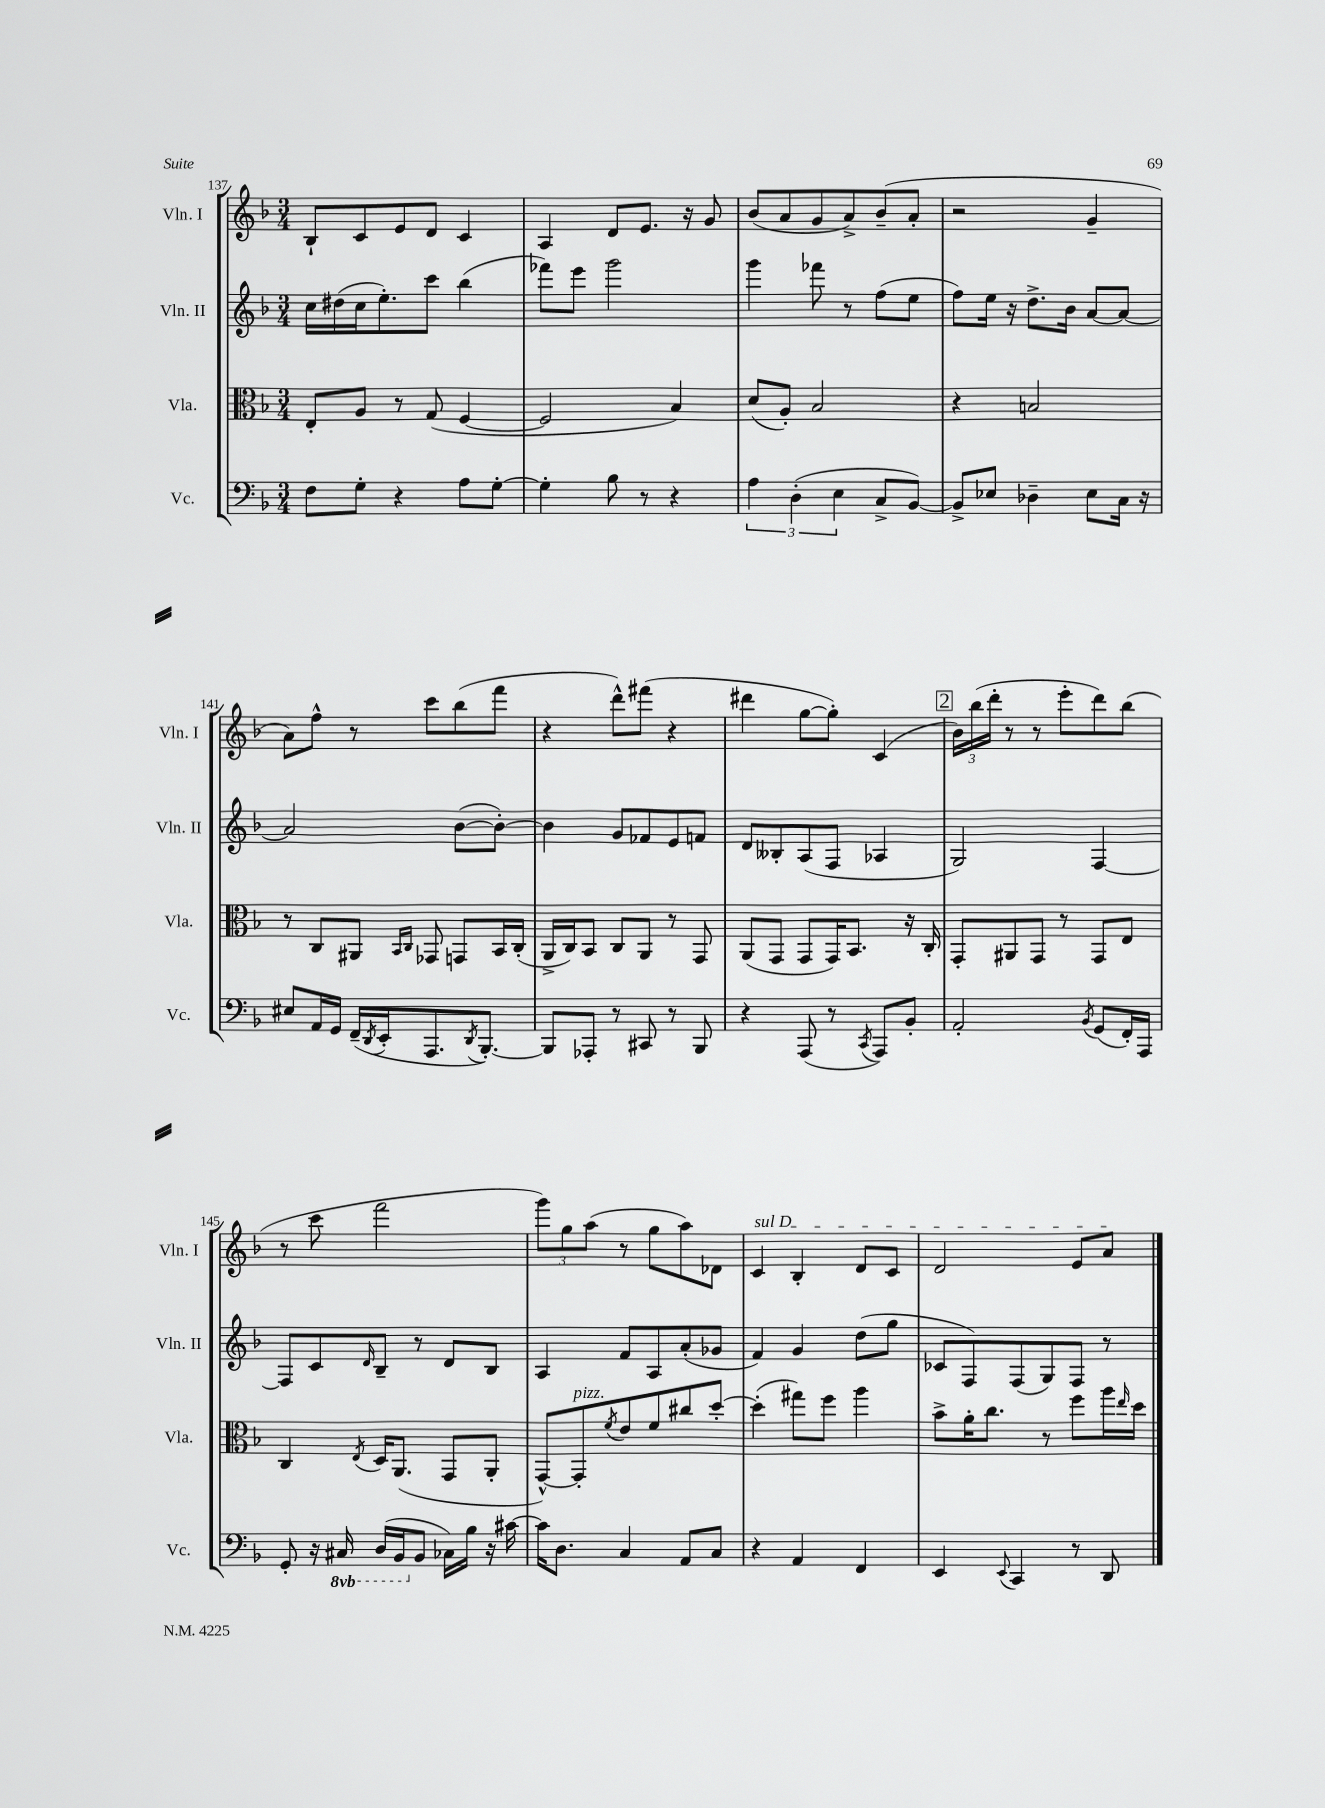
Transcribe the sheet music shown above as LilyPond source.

<<
\new StaffGroup <<
\new Staff = "s0" \with { instrumentName = "Vln. I" shortInstrumentName = "Vln. I" } {
    \clef treble \key f \major \numericTimeSignature \time 3/4
    bes8-! c'8 e'8 d'8 c'4 |
    a4 d'8 e'8. r16 g'8 |
    bes'8( a'8 g'8 a'8->) bes'8--( a'8-. |
    r2 g'4-- |
    a'8) f''8-^ r8 c'''8 bes''8( f'''8 |
    r4 d'''8-^) fis'''8( r4 |
    dis'''4 g''8~ g''8-.) c'4( |
    \mark \markup { \box "2" } \tuplet 3/2 { bes'16) bes''16( d'''16-. } r8 r8 e'''8-. d'''8) bes''8( |
    r8 c'''8 f'''2 |
    \tuplet 3/2 { g'''8) g''8 a''8( } r8 g''8 a''8) des'8 |
    \once \override TextSpanner.bound-details.left.text = \markup { \italic "sul D" } c'4\startTextSpan bes4-. d'8 c'8 |
    d'2 e'8 a'8\stopTextSpan \bar "|." |
}
\new Staff = "s1" \with { instrumentName = "Vln. II" shortInstrumentName = "Vln. II" } {
    \clef treble \key f \major \numericTimeSignature \time 3/4
    c''16 dis''16( c''16 e''8.-.) c'''8 bes''4( |
    fes'''8) e'''8 g'''2 |
    g'''4 fes'''8 r8 f''8( e''8 |
    f''8) e''16 r16 d''8.-> bes'16 a'8~ a'8~ |
    a'2 bes'8~( bes'8~-.) |
    bes'4 g'8 fes'8 e'8 f'8 |
    d'8 beses8-. a8( f8 aes4 |
    \mark \markup { \box "2" } g2) f4~ |
    f8 c'8 \grace { d'16 } bes8-- r8 d'8 bes8 |
    a4 f'8 a8 a'8-.( ges'8 |
    f'4) g'4 d''8( g''8 |
    ces'8 f8) f8( g8) f8 r8 \bar "|." |
}
\new Staff = "s2" \with { instrumentName = "Vla." shortInstrumentName = "Vla." } {
    \clef alto \key f \major \numericTimeSignature \time 3/4
    e8-. a8 r8 g8( f4~ |
    f2 bes4) |
    d'8( a8-.) bes2 |
    r4 b2 |
    r8 c8 ais,8 \grace { bes,16 c16 } ges,8 g,8 bes,16 c16-.( |
    a,16-> c16) bes,8 c8 a,8 r8 g,8 |
    a,8( g,8 g,8 g,16) bes,8. r16 c16-. |
    \mark \markup { \box "2" } g,8-. ais,8 g,8 r8 g,8 e8 |
    c4 \acciaccatura { e8 } d16 a,8.( g,8 a,8-. |
    g,8~-^) g,8-.^\markup { \italic "pizz." } \acciaccatura { f'8 } e'8 f'8 cis''8 d''8~-. |
    d''4-.( gis''8) f''8 a''4 |
    bes'8-> a'16-. c''8. r8 f''8 a''16 \grace { e''16 } d''16 \bar "|." |
}
\new Staff = "s3" \with { instrumentName = "Vc." shortInstrumentName = "Vc." } {
    \clef bass \key f \major \numericTimeSignature \time 3/4 \set Staff.ottavationMarkups = #ottavation-simple-ordinals
    f8 g8-. r4 a8 g8~-. |
    g4-. bes8 r8 r4 |
    \tuplet 3/2 { a4 d4-.( e4 } c8-> bes,8~) |
    bes,8-> ees8 des4-- ees8 c16 r16 |
    eis8 a,16 g,16 f,16--( \acciaccatura { d,8 } e,16-. a,,8. \acciaccatura { d,8 } bes,,8.~-.) |
    bes,,8 aes,,8-. r8 cis,8 r8 bes,,8 |
    r4 a,,8( r8 \acciaccatura { c,8 } a,,8) bes,8-. |
    \mark \markup { \box "2" } a,2-. \acciaccatura { bes,8 } g,8( f,16-.) a,,16 |
    g,8-. r16 \ottava #-1 cis,16 d,16( bes,,16 \ottava #0 bes,8 ces16) bes16 r16 cis'16~ |
    cis'16 d8. c4 a,8 c8 |
    r4 a,4 f,4 |
    e,4 \appoggiatura { e,8 } c,4 r8 d,8 \bar "|." |
}
>>
>>
\layout { \context { \Score currentBarNumber = #137 } }
